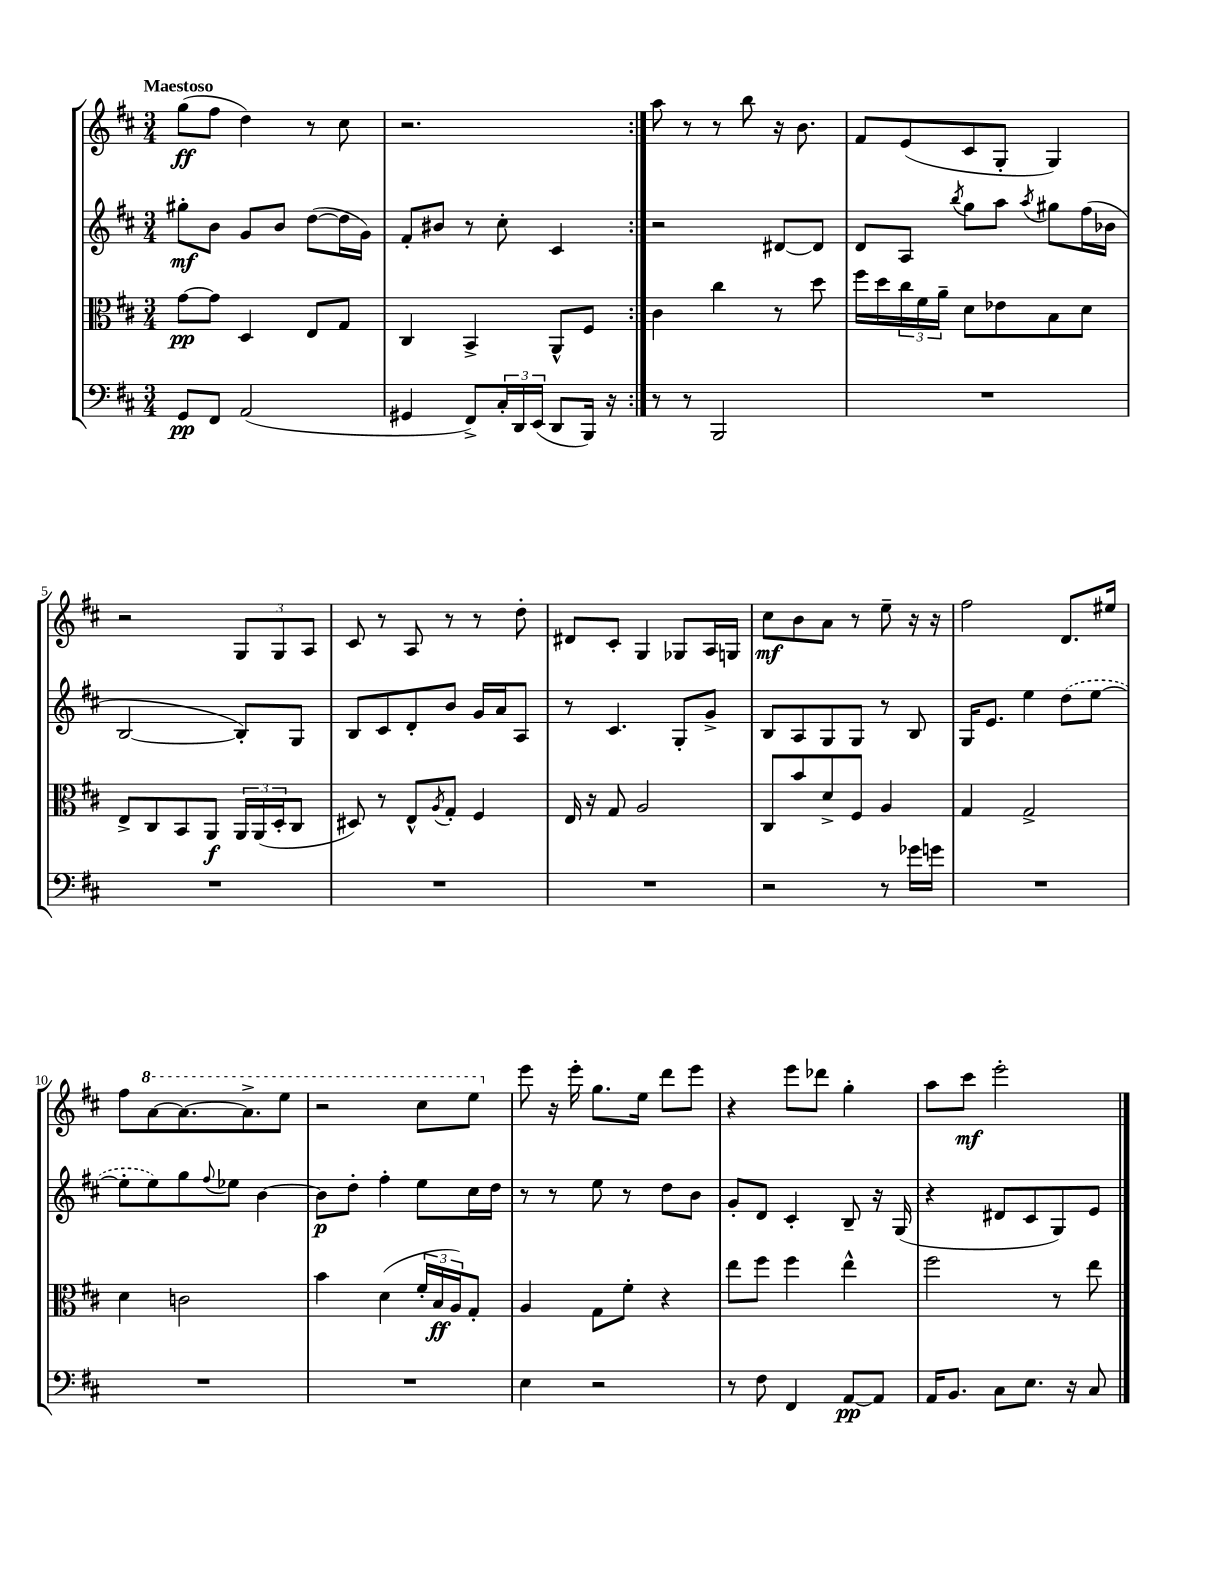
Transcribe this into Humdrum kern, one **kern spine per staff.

**kern	**kern	**kern	**kern
*staff4	*staff3	*staff2	*staff1
*clefF4	*clefC3	*clefG2	*clefG2
*k[f#c#]	*k[f#c#]	*k[f#c#]	*k[f#c#]
*M3/4	*M3/4	*M3/4	*M3/4
8GG	[8g	8gg#'	(8gg
8FF#	8g]	8b	8ff#
(2AA	4D	8g	4dd)
.	.	8b	.
.	8E	([8dd	8r
.	8G	16dd]	8cc#
.	.	16g)	.
=	=	=	=
4GG#	4C#	8f#'	2.r
.	.	8b#	.
8FF#^)	4BB^	8r	.
24C#'	.	8cc#'	.
24DD	.	.	.
(24EE	.	.	.
8DD	8AA^^	4c#	.
16BBB)	8F#	.	.
16r	.	.	.
=:|!	=:|!	=:|!	=:|!
8r	4c#	2r	8aa
8r	.	.	8r
2BBB	4cc#	.	8r
.	.	.	8bb
.	8r	[8d#	16r
.	.	.	8.b
.	8dd	8d#]	.
=	=	=	=
2.r	16ff#	8d	8f#
.	16dd	.	.
.	24cc#	8A	(8e
.	24f#	.	.
.	24a~	.	.
.	.	8qbb	.
.	8d	8gg	8c#
.	8e-	8aa	8G'
.	.	8qaa	.
.	8B	8gg#	4G)
.	8d	(16ff#	.
.	.	16b-	.
=	=	=	=
2.r	8E^	[2B	2r
.	8C#	.	.
.	8BB	.	.
.	8AA	.	.
.	24AA	8B'])	12G
.	(24AA	.	.
.	24D'	.	12G
.	8C#	8G	.
.	.	.	12A
=	=	=	=
2.r	8D#)	8B	8c#
.	8r	8c#	8r
.	8E^^	8d'	8A
.	8qA	.	.
.	8G'	8b	8r
.	4F#	16g	8r
.	.	16a	.
.	.	8A	8dd'
=	=	=	=
2.r	16E	8r	8d#
.	16r	.	.
.	8G	4.c#	8c#'
.	2A	.	4G
.	.	8G'	8G-
.	.	8g^	16A
.	.	.	16G
=	=	=	=
2r	8C#	8B	8cc#
.	8b	8A	8b
.	8d^	8G	8a
.	8F#	8G	8r
8r	4A	8r	8ee~
16g-	.	8B	16r
16g	.	.	16r
=	=	=	=
2.r	4G	16G	2ff#
.	.	8.e	.
.	2G^	4ee	.
.	.	(8dd	8.d
.	.	[8ee	.
.	.	.	16ee#
=	=	=	=
2.r	4d	8ee']	8ff#
.	.	8ee)	[8aa
.	2c	8gg	8.aa_
.	.	8qqff#	.
.	.	8ee-	.
.	.	.	8.aa^]
.	.	[4b	.
.	.	.	8eee
=	=	=	=
2.r	4b	8b]	2r
.	.	8dd'	.
.	(4d	4ff#'	.
.	24f#'	8ee	8ccc#
.	24B	.	.
.	24A)	.	.
.	8G'	16cc#	8eee
.	.	16dd	.
=	=	=	=
4E	4A	8r	8eee
.	.	8r	16r
.	.	.	16eee'
2r	8G	8ee	8.gg
.	8f#'	8r	.
.	.	.	16ee
.	4r	8dd	8ddd
.	.	8b	8eee
=	=	=	=
8r	8ee	8g'	4r
8F#	8ff#	8d	.
4FF#	4ff#	4c#'	8eee
.	.	.	8ddd-
[8AA	4ee^^	8B~	4gg'
8AA]	.	16r	.
.	.	(16G	.
=	=	=	=
16AA	2ff#	4r	8aa
8.BB	.	.	.
.	.	.	8ccc#
8C#	.	8d#	2eee'
8.E	.	8c#	.
.	8r	8G)	.
16r	.	.	.
8C#	8ee	8e	.
==	==	==	==
*-	*-	*-	*-
